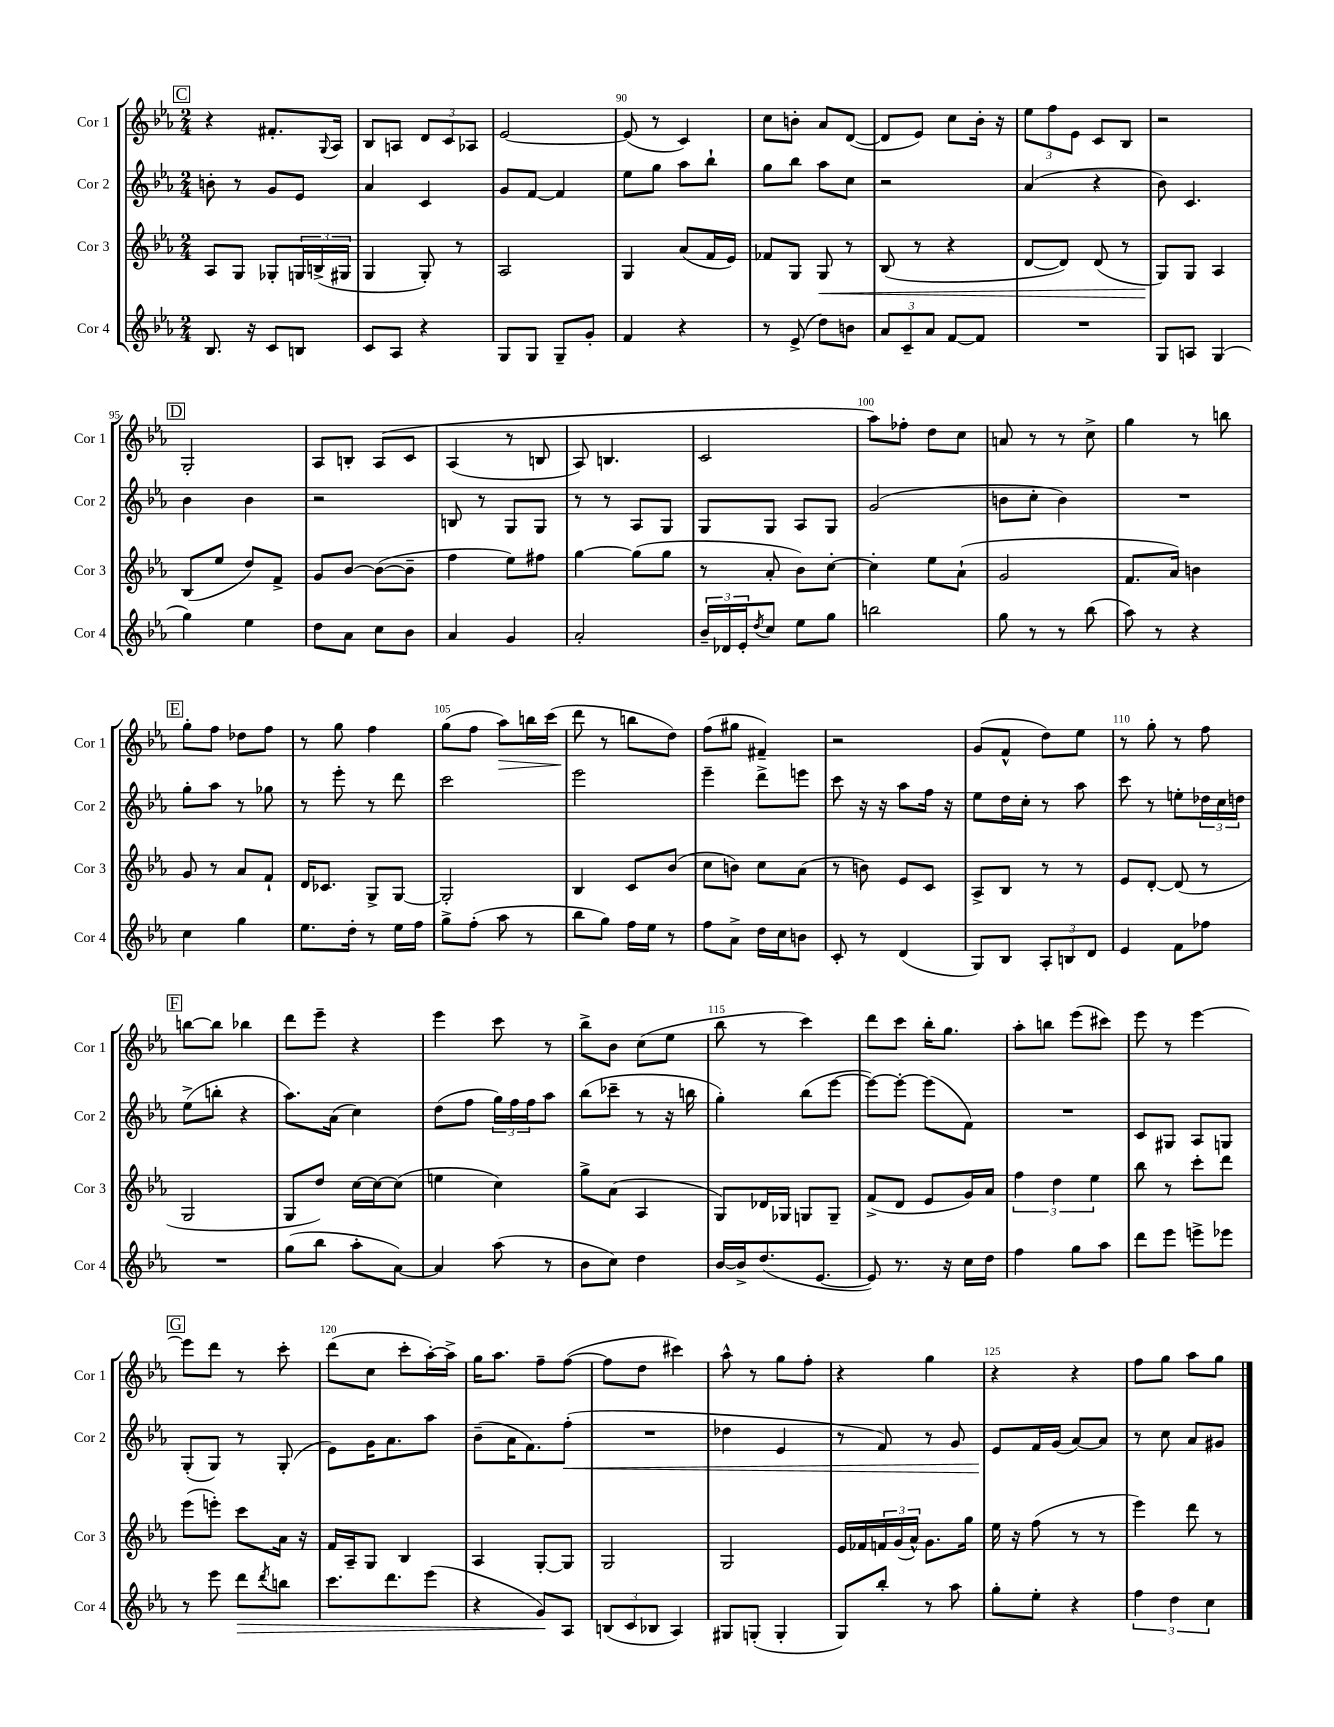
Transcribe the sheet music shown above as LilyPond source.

<<
\new StaffGroup <<
\new Staff = "s0" \with { instrumentName = "Cor 1" shortInstrumentName = "Cor 1" } {
    \clef treble \key ees \major \numericTimeSignature \time 2/4
    \mark \markup { \box "C" } r4 fis'8.-. \appoggiatura { g8 } aes16 |
    bes8 a8 \tuplet 3/2 { d'8 c'8 aes8 } |
    ees'2~ |
    ees'8( r8 c'4) |
    c''8 b'8-. aes'8 d'8~( |
    d'8 ees'8) c''8 bes'16-. r16 |
    \tuplet 3/2 { ees''8 f''8 ees'8 } c'8 bes8 |
    r2 |
    \mark \markup { \box "D" } g2-. |
    aes8 b8-. aes8\( c'8 |
    aes4( r8 b8 |
    aes8) b4. |
    c'2 |
    aes''8\) fes''8-. d''8 c''8 |
    a'8 r8 r8 c''8-> |
    g''4 r8 b''8 |
    \mark \markup { \box "E" } g''8-. f''8 des''8 f''8 |
    r8 g''8 f''4 |
    g''8( f''8 aes''8\>) b''16 c'''16( |
    d'''8\! r8 b''8 d''8) |
    f''8( gis''8 fis'4--) |
    r2 |
    g'8( f'8-^ d''8) ees''8 |
    r8 g''8-. r8 f''8 |
    \mark \markup { \box "F" } b''8~ b''8 bes''4 |
    d'''8 ees'''8-- r4 |
    ees'''4 c'''8 r8 |
    bes''8-> bes'8 c''8( ees''8 |
    bes''8 r8 c'''4) |
    d'''8 c'''8 bes''16-. g''8. |
    aes''8-. b''8 ees'''8( cis'''8) |
    ees'''8 r8 ees'''4~ |
    \mark \markup { \box "G" } ees'''8 d'''8 r8 c'''8-. |
    d'''8( c''8 c'''8-. aes''16~-.) aes''16-> |
    g''16 aes''8. f''8-- f''8~( |
    f''8 d''8 cis'''4) |
    aes''8-^ r8 g''8 f''8-. |
    r4 g''4 |
    r4 r4 |
    f''8 g''8 aes''8 g''8 \bar "|." |
}
\new Staff = "s1" \with { instrumentName = "Cor 2" shortInstrumentName = "Cor 2" } {
    \clef treble \key ees \major \numericTimeSignature \time 2/4
    \mark \markup { \box "C" } b'8-. r8 g'8 ees'8 |
    aes'4 c'4 |
    g'8 f'8~ f'4 |
    ees''8 g''8 aes''8 bes''8-! |
    g''8 bes''8 aes''8 c''8 |
    r2 |
    aes'4( r4 |
    bes'8) c'4. |
    \mark \markup { \box "D" } bes'4 bes'4 |
    r2 |
    b8 r8 g8 g8 |
    r8 r8 aes8 g8 |
    g8 g8 aes8 g8 |
    g'2( |
    b'8 c''8-. b'4) |
    R2 |
    \mark \markup { \box "E" } g''8-. aes''8 r8 ges''8 |
    r8 ees'''8-. r8 d'''8 |
    c'''2 |
    ees'''2 |
    ees'''4-- d'''8-> e'''8 |
    c'''8 r16 r16 aes''8 f''16 r16 |
    ees''8 d''16 c''16-. r8 aes''8 |
    c'''8 r8 e''8-. \tuplet 3/2 { des''16 c''16 d''16 } |
    \mark \markup { \box "F" } ees''8->( b''8-. r4 |
    aes''8.) aes'16( c''4) |
    d''8( f''8 \tuplet 3/2 { g''16) f''16 f''16 } aes''8 |
    bes''8( ces'''8-- r8 r16 b''16 |
    g''4-.) bes''8( ees'''8~ |
    ees'''8~) ees'''8~-. ees'''8( f'8) |
    R2 |
    c'8 gis8 aes8 g8 |
    \mark \markup { \box "G" } g8-.( g8) r8 g8-.( |
    ees'8) g'16 aes'8. aes''8 |
    bes'8--( aes'16 f'8.) f''8-.\<( |
    R2 |
    des''4 ees'4 |
    r8 f'8) r8 g'8 |
    ees'8\! f'16 g'16( aes'8~) aes'8 |
    r8 c''8 aes'8 gis'8 \bar "|." |
}
\new Staff = "s2" \with { instrumentName = "Cor 3" shortInstrumentName = "Cor 3" } {
    \clef treble \key ees \major \numericTimeSignature \time 2/4
    \mark \markup { \box "C" } aes8 g8 ges8-. \tuplet 3/2 { g16 b16->( gis16 } |
    g4 g8-.) r8 |
    aes2 |
    g4 aes'8( f'16 ees'16) |
    fes'8 g8 g8\< r8 |
    bes8( r8 r4 |
    d'8~ d'8) d'8( r8 |
    g8\!) g8 aes4 |
    \mark \markup { \box "D" } bes8( ees''8 d''8) f'8-> |
    g'8 bes'8~ bes'8~( bes'8-- |
    f''4 ees''8) fis''8 |
    g''4~ g''8( g''8 |
    r8 aes'8-. bes'8) c''8~-. |
    c''4-. ees''8 aes'8-!( |
    g'2 |
    f'8. aes'16) b'4 |
    \mark \markup { \box "E" } g'8 r8 aes'8 f'8-! |
    d'16 ces'8. g8-> g8~ |
    g2-. |
    bes4 c'8 bes'8( |
    c''8 b'8) c''8 aes'8( |
    r8 b'8) ees'8 c'8 |
    aes8-> bes8 r8 r8 |
    ees'8 d'8~-. d'8( r8 |
    \mark \markup { \box "F" } g2 |
    g8 d''8) c''16~ c''16~ c''8( |
    e''4 c''4) |
    g''8-> aes'8( aes4 |
    g8) des'16 ges16 g8 g8-- |
    f'8->( d'8 ees'8 g'16) aes'16 |
    \tuplet 3/2 { f''4 d''4 ees''4 } |
    bes''8 r8 c'''8-. d'''8 |
    \mark \markup { \box "G" } ees'''8( e'''8-.) c'''8 aes'16 r16 |
    f'16 aes16-- g8 bes4 |
    aes4 g8~-. g8 |
    g2 |
    g2 |
    ees'16 fes'16 \tuplet 3/2 { f'16 g'16( aes'16-^) } g'8. g''16 |
    ees''16 r16 f''8( r8 r8 |
    ees'''4) d'''8 r8 \bar "|." |
}
\new Staff = "s3" \with { instrumentName = "Cor 4" shortInstrumentName = "Cor 4" } {
    \clef treble \key ees \major \numericTimeSignature \time 2/4
    \mark \markup { \box "C" } bes8. r16 c'8 b8 |
    c'8 aes8 r4 |
    g8 g8 g8-- g'8-. |
    f'4 r4 |
    r8 ees'8->( d''8) b'8 |
    \tuplet 3/2 { aes'8 c'8-- aes'8 } f'8~ f'8 |
    R2 |
    g8 a8 g4( |
    \mark \markup { \box "D" } g''4) ees''4 |
    d''8 aes'8 c''8 bes'8 |
    aes'4 g'4 |
    aes'2-. |
    \tuplet 3/2 { bes'16-- des'16 ees'16-. } \acciaccatura { d''8 } c''8 ees''8 g''8 |
    b''2 |
    g''8 r8 r8 bes''8( |
    aes''8) r8 r4 |
    \mark \markup { \box "E" } c''4 g''4 |
    ees''8. d''16-. r8 ees''16 f''16 |
    g''8-> f''8-.( aes''8 r8 |
    bes''8 g''8) f''16 ees''16 r8 |
    f''8 aes'8-> d''16 c''16 b'8 |
    c'8-. r8 d'4( |
    g8) bes8 \tuplet 3/2 { aes8-. b8 d'8 } |
    ees'4 f'8 fes''8 |
    \mark \markup { \box "F" } R2 |
    g''8( bes''8 aes''8-. aes'8~) |
    aes'4 aes''8( r8 |
    bes'8 c''8) d''4 |
    bes'16~ bes'16-> d''8.( ees'8.~ |
    ees'8) r8. r16 c''16 d''16 |
    f''4 g''8 aes''8 |
    d'''8 ees'''8 e'''8-> ees'''8 |
    \mark \markup { \box "G" } r8 ees'''8 d'''8\> \acciaccatura { d'''8 } b''8 |
    c'''8. d'''8. ees'''8( |
    r4 g'8\!) aes8 |
    \tuplet 3/2 { b8( c'8 bes8 } aes4) |
    gis8 g8-.( g4-. |
    g8) bes''8-. r8 aes''8 |
    g''8-. ees''8-. r4 |
    \tuplet 3/2 { f''4 d''4 c''4 } \bar "|." |
}
>>
>>
\layout { \context { \Score currentBarNumber = #87 \override BarNumber.break-visibility = ##(#f #t #t) barNumberVisibility = #(every-nth-bar-number-visible 5) } }
